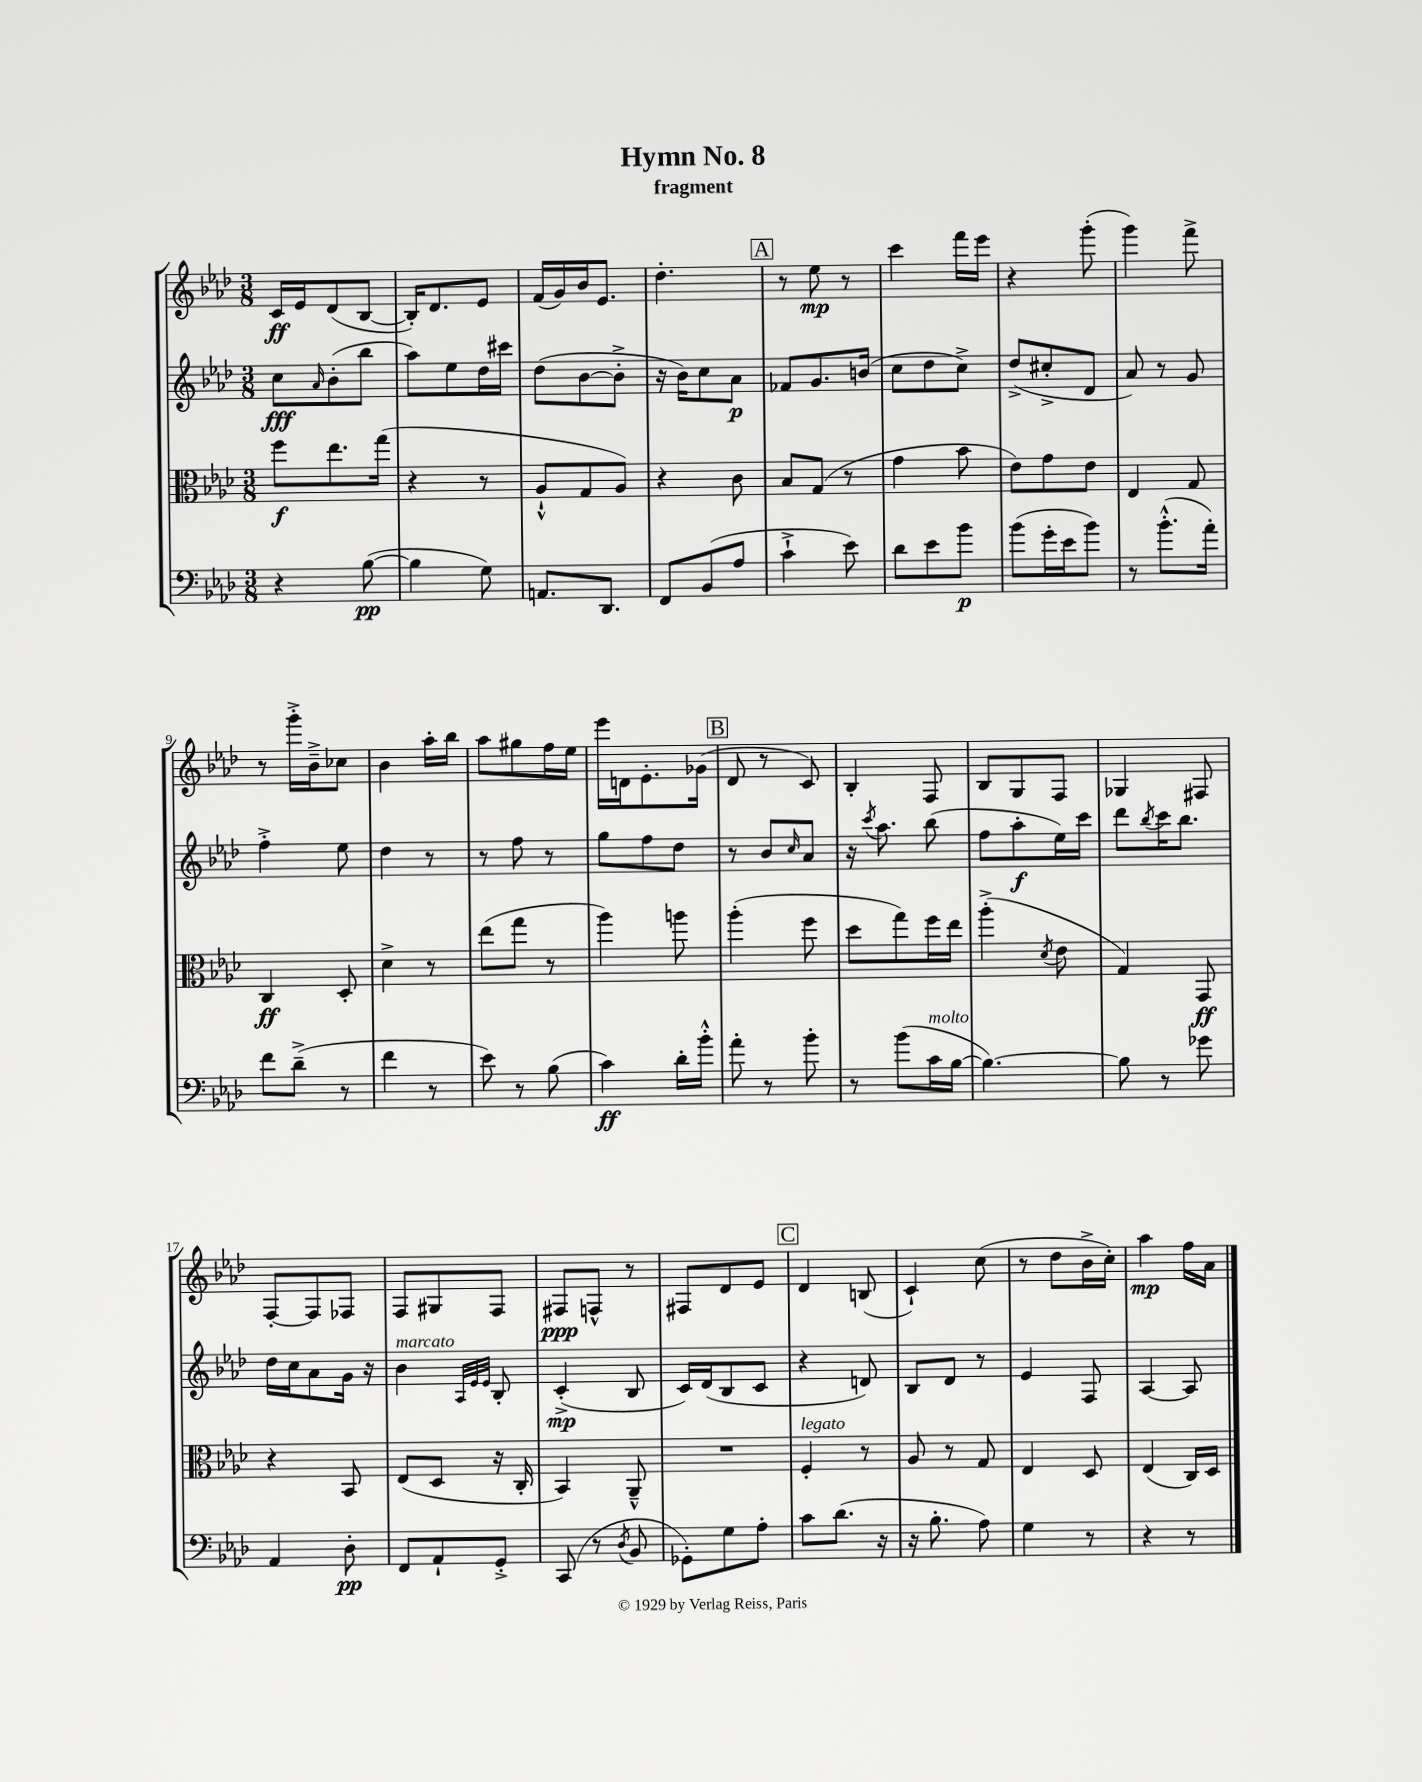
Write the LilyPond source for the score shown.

\header { title = "Hymn No. 8" subtitle = "fragment" }
<<
\new StaffGroup <<
\new Staff = "s0" {
    \clef treble \key aes \major \numericTimeSignature \time 3/8
    c'16\ff ees'16 des'8( bes8~ |
    bes16-.) des'8. ees'8 |
    f'16( g'16) bes'16 ees'8. |
    des''4.-. |
    \mark \markup { \box "A" } r8 ees''8\mp r8 |
    c'''4 f'''16 ees'''16 |
    r4 g'''8-.( |
    g'''4) f'''8-> |
    r8 g'''16-.-> bes'16---> ces''8 |
    bes'4 aes''16-. bes''16 |
    aes''8 gis''8 f''16 ees''16 |
    ees'''16 d'16 ees'8.-. ges'16( |
    \mark \markup { \box "B" } des'8 r8 c'8) |
    bes4-. f8 |
    bes8 g8 f8 |
    ges4 fis8 |
    f8~-. f8 fes8 |
    f8 gis8 f8 |
    fis8\ppp f8-^ r8 |
    fis8 des'8 ees'8 |
    \mark \markup { \box "C" } des'4 b8( |
    c'4-!) c''8( |
    r8 des''8 bes'16-> c''16-.) |
    aes''4\mp f''16 aes'16 \bar "|." |
}
\new Staff = "s1" {
    \clef treble \key aes \major \numericTimeSignature \time 3/8
    c''8\fff \grace { aes'16 } bes'8-.( bes''8 |
    aes''8) ees''8 des''16 cis'''16 |
    des''8( bes'8~ bes'8-.-> |
    r16 bes'16) c''8 aes'8\p |
    \mark \markup { \box "A" } fes'8 g'8. b'16( |
    c''8 des''8 c''8->) |
    des''8->( cis''8-.-> des'8 |
    aes'8) r8 g'8 |
    f''4-.-> ees''8 |
    des''4 r8 |
    r8 f''8 r8 |
    g''8 f''8 des''8 |
    \mark \markup { \box "B" } r8 bes'8 \grace { c''16 } aes'8 |
    r16 \acciaccatura { c'''8 } aes''8. bes''8( |
    f''8 aes''8-.\f ees''16) c'''16 |
    des'''8 \acciaccatura { bes''8 } c'''16 bes''8. |
    des''16 c''16 aes'8 g'16 r16 |
    bes'4^\markup { \italic "marcato" } \grace { aes32 ees'32 ees'32 } bes8-. |
    c'4-.->\mp( bes8 |
    c'16) des'16( bes8 c'8 |
    \mark \markup { \box "C" } r4 d'8) |
    bes8 des'8 r8 |
    ees'4 f8 |
    aes4~ aes8 \bar "|." |
}
\new Staff = "s2" {
    \clef alto \key aes \major \numericTimeSignature \time 3/8
    f''8\f ees''8. g''16( |
    r4 r8 |
    aes8-!-^ g8 aes8) |
    r4 c'8 |
    \mark \markup { \box "A" } bes8 g8( r8 |
    g'4 bes'8 |
    ees'8) g'8 ees'8 |
    ees4 g8 |
    c4\ff des8-. |
    des'4-> r8 |
    ees''8( g''8 r8 |
    aes''4) a''8 |
    \mark \markup { \box "B" } aes''4-.( f''8 |
    des''8 g''8) f''16 ees''16 |
    aes''4-.->( \acciaccatura { des'8 } ees'8 |
    g4) g,8\ff |
    r4 bes,8 |
    ees8( des8 r16 c16-. |
    bes,4) aes,8---^ |
    R4. |
    \mark \markup { \box "C" } f4-.^\markup { \italic "legato" } r8 |
    aes8 r8 g8 |
    ees4 des8 |
    ees4( c16) des16 \bar "|." |
}
\new Staff = "s3" {
    \clef bass \key aes \major \numericTimeSignature \time 3/8
    r4 bes8~\pp( |
    bes4 g8) |
    a,8. des,8. |
    f,8 bes,8( aes8 |
    \mark \markup { \box "A" } c'4-!-> ees'8) |
    des'8 ees'8 bes'8\p |
    bes'8( g'16-. ees'16 bes'8) |
    r8 bes'8.-.-^( aes'16-.) |
    f'8 des'8--->( r8 |
    f'4 r8 |
    ees'8) r8 bes8( |
    c'4\ff) des'16-. bes'16-.-^ |
    \mark \markup { \box "B" } aes'8-. r8 bes'8-. |
    r8 bes'8( c'16^\markup { \italic "molto" } bes16~ |
    bes4.~) |
    bes8 r8 ges'8 |
    aes,4 des8-.\pp |
    f,8 aes,8-! g,8-.-> |
    c,8( r8 \acciaccatura { des8 } bes,8 |
    ges,8-.) g8 aes8-. |
    \mark \markup { \box "C" } c'8 des'8.( r16 |
    r16 bes8.-. aes8) |
    g4 r8 |
    r4 r8 \bar "|." |
}
>>
>>
